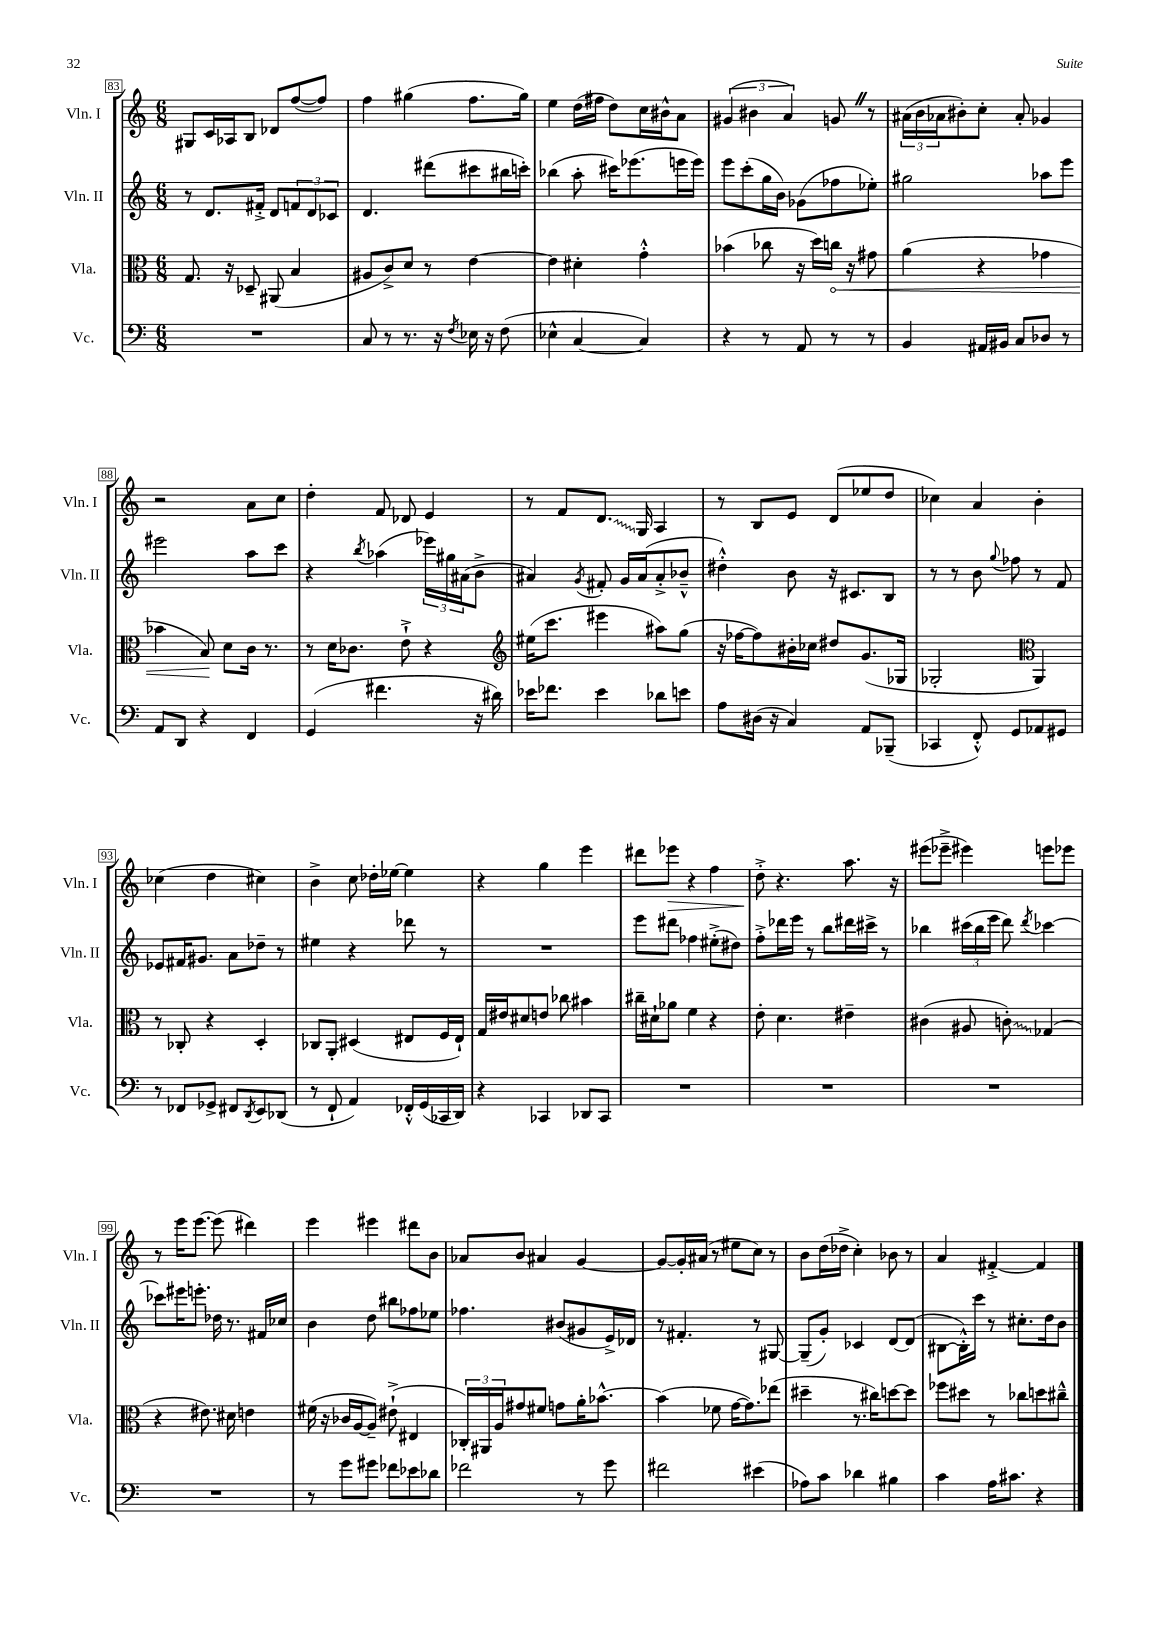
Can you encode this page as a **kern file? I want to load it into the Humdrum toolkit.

**kern	**kern	**kern	**kern
*staff4	*staff3	*staff2	*staff1
*clefF4	*clefC3	*clefG2	*clefG2
*k[]	*k[]	*k[]	*k[]
*M6/8	*M6/8	*M6/8	*M6/8
2.r	8.G	8r	8G#
.	.	8.d	16c
.	16r	.	16A-
.	8D-~	.	8B
.	.	16f#'^	.
.	(8AA#	8d	8d-
.	4B	12f	([8ff
.	.	12d	.
.	.	.	8ff])
.	.	12c-	.
=	=	=	=
8C	8A#	4.d	4ff
8r	8c^)	.	.
8.r	8d	.	(4gg#
.	8r	(8ddd#	.
16r	.	.	.
8qF	.	.	.
16E-	[4e	8ccc#	8.ff
16r	.	.	.
(8F	.	16bb#	.
.	.	16ccc')	16gg#)
=	=	=	=
4E-^^	4e]	(4bb-	4ee
[4C	4d#'	8aa'	(16dd
.	.	.	16ff#
.	.	16ccc#)	8dd)
.	.	(8.eee-	.
4C])	4g'^^	.	16cc
.	.	.	16b#^^
.	.	16eee	8a
.	.	16eee)	.
=	=	=	=
4r	(4b-	8eee	(6g#
.	.	(8ccc'	.
.	.	.	6b#
8r	8cc-	16gg	.
.	.	16b)	.
.	.	.	6a)
8AA	16r	(8g-	.
.	16dd)	.	.
8r	16cc	8ff-	8g
.	16r	.	.
8r	8g#	8ee-')	8r
=	=	=	=
4BB	(4a	2gg#	(24a#
.	.	.	24b
.	.	.	24a-
.	.	.	8b#')
16AA#	4r	.	8cc'
16BB#	.	.	.
8C	.	.	8a-'
8D-	4g-	8aa-	4g-
8r	.	8eee	.
=	=	=	=
8AA	4b-	2eee#	2r
8DD	.	.	.
4r	8B)	.	.
.	8d	.	.
4FF	16c	8aa	8a
.	8.r	.	.
.	.	8ccc	8cc
=	=	=	=
(4GG	8r	4r	4dd'
.	16d	.	.
.	8.c-	.	.
.	.	8qbb	.
4.f#	.	(4aa-	8f
.	8e`^	.	8d-
.	4r	24eee-)	4e
.	.	24gg#	.
.	.	(24a#	.
16r	.	8b^	.
16d#)	.	.	.
=	=	=	=
*	*clefG2	*	*
16e-	(16ee#	4a#)	8r
8.f-	8.ccc	.	.
.	.	.	8f
.	.	8qg	.
4e-	4eee#	8f#'	8.d
.	.	16g	.
.	.	(16a#	16G
8d-	8aa#)	8a#'^	4A
8e	(8gg	8b-~^^	.
=	=	=	=
8A	16r	4dd#'^^)	8r
.	[16ff-	.	.
(16D#	8ff-])	.	8B
16r	.	.	.
4C)	16b#'	8b	8e
.	16cc-	.	.
.	8dd#	16r	(8d
.	.	8.c#	.
8AA	(8.g	.	8ee-
(8BBB-~	.	8B	8dd
.	16G-	.	.
=	=	=	=
4CC-	2G-'	8r	4cc-)
.	.	8r	.
8FF'^^)	.	8b	4a
.	.	8qqgg	.
8GG	.	8ff-	.
*	*clefC3	*	*
8AA-	4AA)	8r	4b'
8GG#	.	8f	.
=	=	=	=
8r	8r	8e-	(4cc-
8FF-	8C-'	16f#	.
.	.	8.g#	.
8GG-^	4r	.	4dd
8FF#	.	8a	.
8qDD	.	.	.
8EE	4D'	8dd-~	4cc#)
(8DD-	.	8r	.
=	=	=	=
8r	8C-	4ee#	4b^
8FF`	8AA'	.	.
4AA)	(4D#	4r	8cc
.	.	.	16dd-'
.	.	.	[16ee-
16FF-'^^	8E#	8ddd-	4ee-]
(16GG	.	.	.
16CC-	16F	8r	.
16DD)	16E#`)	.	.
=	=	=	=
4r	16G	2.r	4r
.	16e#	.	.
.	8d#	.	.
4CC-	8e	.	4gg
.	8cc-	.	.
8DD-	4b#	.	4eee
8CC-	.	.	.
=	=	=	=
2.r	16cc#~	8eee	8ddd#
.	16d#`	.	.
.	8a-	8ddd#	8eee-
.	4f	4ff-	4r
.	4r	(8ee#'^	4ff
.	.	8dd#)	.
=	=	=	=
2.r	8e'	8ff'^	8dd'^
.	4.d	16ddd-	4.r
.	.	16eee	.
.	.	8r	.
.	.	8bb	.
.	4e#~	16ddd#	8.aa
.	.	16ccc#^	.
.	.	8r	.
.	.	.	16r
=	=	=	=
2.r	(4c#	4bb-	(8eee#
.	.	.	8eee-~^
.	8A#	(24ccc#	4eee#)
.	.	24bb-	.
.	.	24eee	.
.	8c')	8ddd)	.
.	.	8qddd	.
.	(4G-	[4ccc-	8eee
.	.	.	8eee-
=	=	=	=
2.r	4r	8ccc-]	8r
.	.	16eee#	16eee
.	.	8.eee'	[8.eee
.	8.e#)	.	.
.	.	16dd-	(8eee]
.	16d#	8.r	.
.	4e	.	4ddd#)
.	.	16f#	.
.	.	16cc-	.
=	=	=	=
8r	(16f#	4b	4eee
.	16r	.	.
8g	16c-	.	.
.	[16A	.	.
8g#	8A~])	8dd	4eee#
8f-	(8e#`^	8bb#	.
8e-	4E#	8ff-	8ddd#
8d-	.	8ee-	8b
=	=	=	=
2f-	24C-')	4.ff-	8a-
.	24AA#	.	.
.	24A	.	.
.	8g#	.	8b
.	8f#	.	4a#
.	8g	(8b#	.
8r	16a'	8g#	[4g
.	[8.b-^^	.	.
8g	.	16e^)	.
.	.	16d-	.
=	=	=	=
2f#	(4b-]	8r	8g_
.	.	4.f#'	16g']
.	.	.	(16a#
.	8f-	.	8r
.	[16g	.	8ee#
.	8.g])	.	.
(4e#	.	8r	8cc)
.	(8ee-	[8G#	8r
=	=	=	=
8A-)	4dd#~	(8G#~]	8b
8c	.	8g')	(16dd
.	.	.	16dd-^
4d-	8.r	4c-	4cc')
.	16cc#)	.	.
4B#	[8dd	[8d	8b-
.	8dd]	(8d]	8r
=	=	=	=
4c	8ff-	[8B#	4a
.	8dd#	16B#'^^])	.
.	.	16ccc	.
16A	8r	8r	[4f#'^
8.c#	.	.	.
.	8cc-	8.cc#'	.
4r	8dd	.	4f#]
.	.	16dd	.
.	8cc#~^^	8b	.
==	==	==	==
*-	*-	*-	*-
